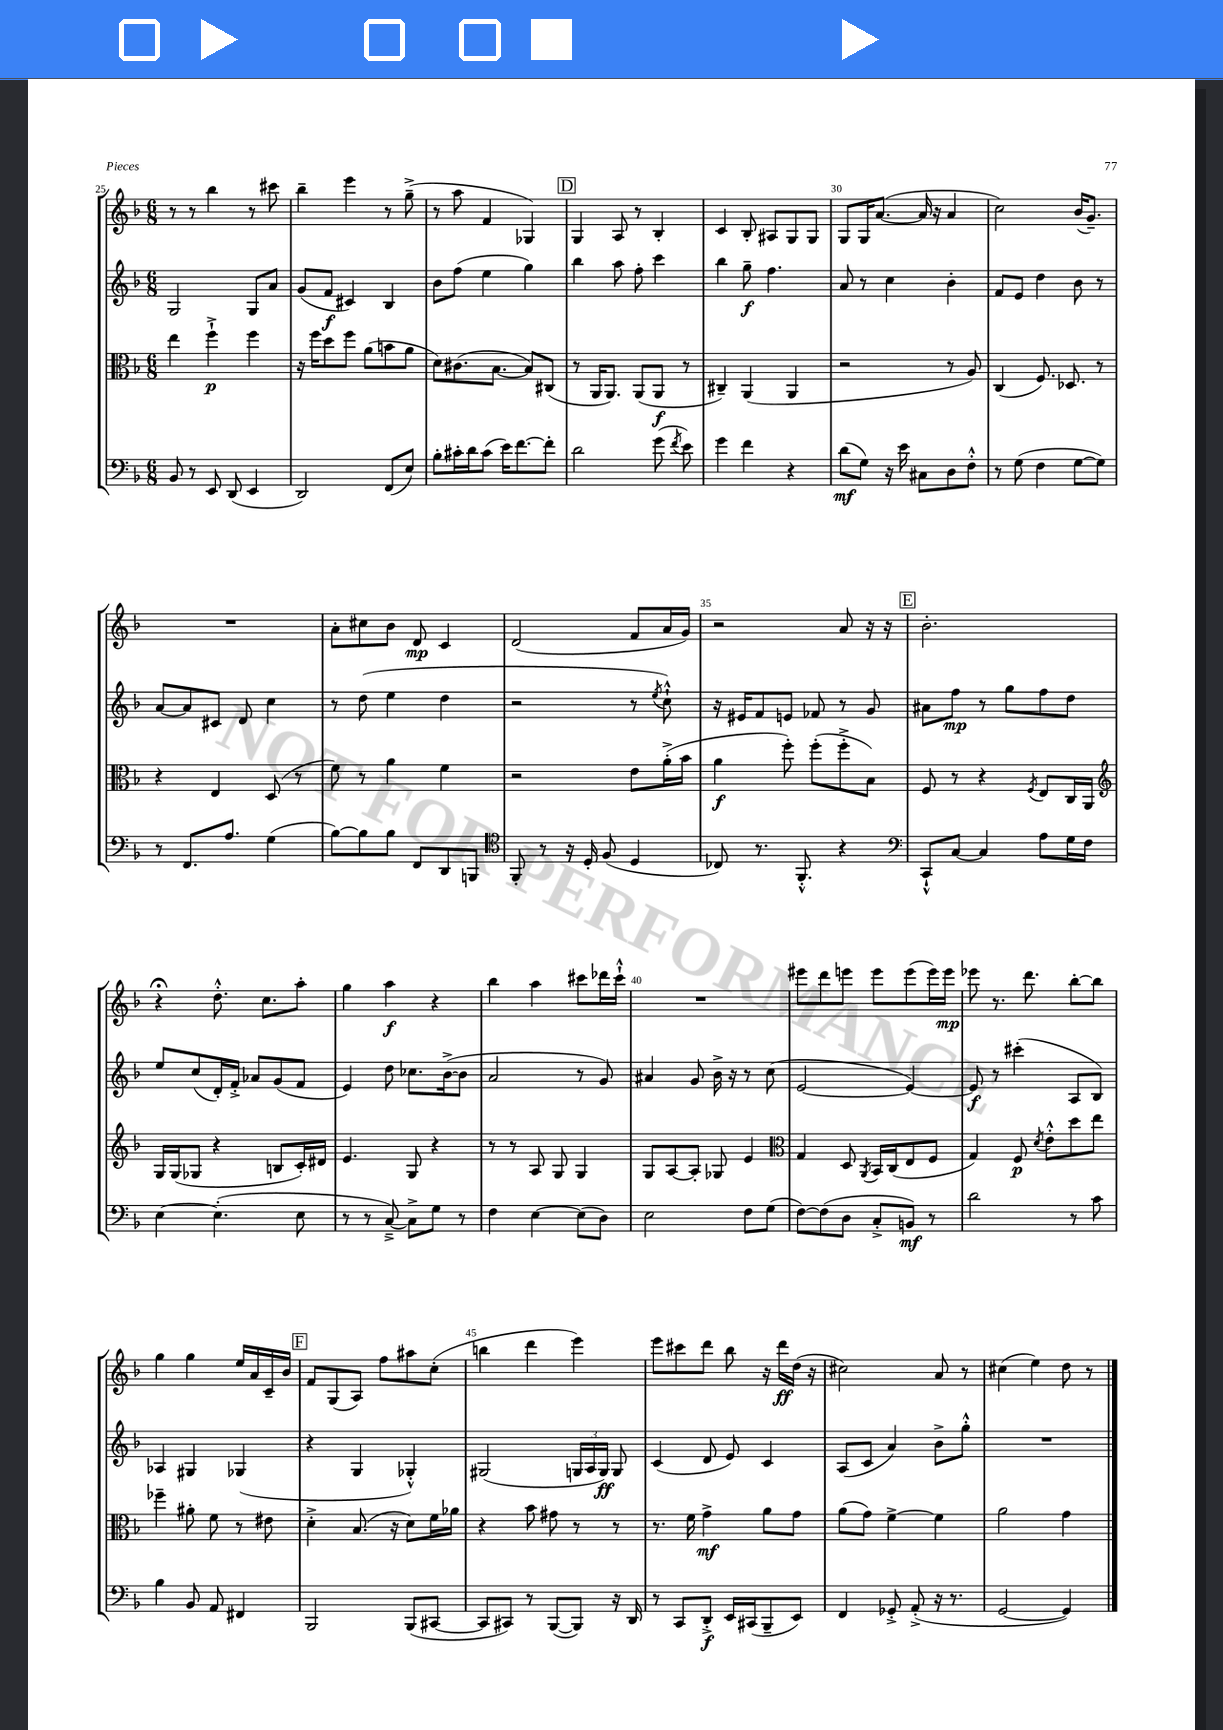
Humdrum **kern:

**kern	**kern	**kern	**kern
*staff4	*staff3	*staff2	*staff1
*clefF4	*clefC3	*clefG2	*clefG2
*k[b-]	*k[b-]	*k[b-]	*k[b-]
*M6/8	*M6/8	*M6/8	*M6/8
8BB-/	4ee\	2G/	8r
8r	.	.	8r
8EE/	4ff`^\	.	4bb-\
(8DD/	.	.	.
4EE/	4ff\	8G/L	8r
.	.	8a/J	8ccc#\
=	=	=	=
2DD/)	16r	(8g/L	4bb-~\
.	16ff\LK	.	.
.	8dd\	8f/J	.
.	8ff\J	4c#/)	4eee\
.	(8a\L	.	.
(8FF/L	8b\	4B-/	8r
8E/J)	8a\J	.	(8gg~^\
=	=	=	=
8B-'\L	8d\L)	8b-\L	8r
16c#'\L	(8.c#\	(8ff\J	8aa\
16d\J	.	.	.
(8c#\J	.	4ee\	4f/
.	[8.B-\J	.	.
16e\LK)	.	.	.
[8.f\	.	.	.
.	8B-/]L)	4gg\)	4G-/)
8f'\]J	(8C#/J	.	.
=	=	=	=
2d\	8r	4bb-\	4G/
.	16AA/LK	.	.
.	8.AA/J)	.	.
.	.	8aa\	8A/
.	(8AA/L	8ff'\	8r
(8g\	8AA/J	4ccc\	4B-'/
8qf/	.	.	.
8e\)	8r	.	.
=	=	=	=
4g\	4C#~/)	4bb-\	4c/
4f\	(4AA/	8gg~\	8B-'/
.	.	4.ff\	8A#/L
4r	4AA/	.	8G/
.	.	.	8G/J
=	=	=	=
(8d\L	2r	8a/	8G/L
8G\J)	.	8r	16G/K
.	.	.	([8.a/J
16r	.	4cc\	.
16e\	.	.	.
8C#\L	.	.	16a/]
.	.	.	16r
8D\	8r	4b-'\	4a/
8F'^^\J	8A/)	.	.
=	=	=	=
8r	(4C/	8f/L	2cc\)
(8G\	.	8e/J	.
4F\	8.F/)	4dd\	.
.	8.D-/	.	.
[8G\L	.	8b-\	(16b-/LK
.	.	.	8.g~/J)
8G\]J)	8r	8r	.
=	=	=	=
8r	4r	[8a/L	2.r
8.FF/L	.	8a/]	.
.	4E/	8c#/J	.
8.A/J	.	.	.
.	.	8d/	.
(4G\	(8D/	4cc\	.
.	8r	.	.
=	=	=	=
[8B-\L)	8f\)	8r	8a'\L
8B-\]	8r	(8dd\	8cc#\
8B-\J	4a\	4ee\	8b-\J
8FF/L	.	.	8d/
8DD/	4f\	4dd\	4c/
8BBB/J	.	.	.
=	=	=	=
*clefC4	*	*	*
8FF'/	2r	2r	(2d/
8r	.	.	.
16r	.	.	.
16D'/	.	.	.
(8F/	.	.	.
4D/	8e\L	8r	8f/L
.	.	8qee/	.
.	(16a'^\L	8cc`^^\)	16a/L
.	16b-\JJ	.	16g/JJ)
=	=	=	=
8C-/)	4a\	16r	2r
.	.	16e#/LK	.
8.r	.	8f/	.
.	8ff'\)	8e/J	.
8.FF'^^/	.	.	.
.	(8ff'\L	8f-/	.
4r	8ff'^\	8r	8a/
.	8B-\J)	8g/	16r
.	.	.	16r
=	=	=	=
*clefF4	*	*	*
8CC`^^/L	8F/	8a#\L	2.b-'\
[8C/J	8r	8ff\J	.
4C/]	4r	8r	.
.	.	8gg\L	.
.	8qF/	.	.
8A\L	8E/L	8ff\	.
16G\L	16C/L	8dd\J	.
16F\JJ	16AA/JJ	.	.
=	=	=	=
*	*clefG2	*	*
[4E\	16G/LL	8ee/L	4r;
.	(16G/J	.	.
.	8G-/J	(8cc/	.
(4.E'\]	4r	16d'/L)	8.dd'^^\
.	.	16f'^/JJ	.
.	.	8a-/L	.
.	.	.	8.cc\L
.	8B/L	(8g/	.
8E\	16c'/L)	8f/J	8aa'\J
.	16d#/JJ	.	.
=	=	=	=
8r	4.e/	4e/)	4gg\
8r	.	.	.
[8C~^/)	.	8dd\	4aa\
8C^\]L	8G/	8.cc-\L	.
8G\J	4r	.	4r
.	.	([16b-^\k	.
8r	.	8b-\]J	.
=	=	=	=
4F\	8r	2a/	4bb-\
.	8r	.	.
[4E\	8A/	.	4aa\
.	8G/	.	.
(8E\]L	4G/	8r	8ccc#\L
8D\J)	.	8g/)	16ddd-\L
.	.	.	16ccc#`^^\JJ
=	=	=	=
2E\	8G/L	4a#/	2.r
.	[8A/	.	.
.	8A'/]J	8g/	.
.	8G-/	16b-^\	.
.	.	16r	.
8F\L	4e/	8r	.
(8G\J	.	(8cc\	.
=	=	=	=
*	*clefC3	*	*
[8F\L)	4G/	[2e/	8eee#\L
(8F\]	.	.	8ddd\
8D\J	8D/	.	8eee\J
.	8qAA/	.	.
8C'^/L	16BB-/LL	.	8eee\L
.	(16C/J	.	.
8BB/J)	8E/	4e/_)	(8eee\
8r	8F/J	.	16eee\L)
.	.	.	16eee\JJ
=	=	=	=
2d\	4G/)	8e/]	8eee-\
.	.	8r	8.r
.	8F/	(4ccc#'\	.
.	.	.	8.ddd\
.	8qd/	.	.
.	8e'^^\L	.	.
8r	8dd\	8A/L	[8bb-'\L
8c\	8ee\J	8B-/J)	8bb-\]J
=	=	=	=
4B-\	4ff-~\	4A-/	4gg\
8BB-/	8a#'\	4G#/	4gg\
8AA/	8f\	.	.
4FF#/	8r	(4G-/	16ee/LL
.	.	.	16a/
.	8e#\	.	16c~/
.	.	.	16b-/JJ
=	=	=	=
2BBB-/	4d'^\	4r	8f/L
.	.	.	(8G/
.	(8.B-/	4G/	8A/J)
.	.	.	8ff\L
.	16r	.	.
(8BBB-/L	8d\L)	4G-'^^/)	8aa#\
[8CC#/J	16f\L	.	(8cc'\J
.	16a-\JJ	.	.
=	=	=	=
8CC#/]L	4r	(2G#/	4bb\
8CC#/J)	.	.	.
8r	8b-\	.	4ddd\
([8BBB-/L	8g#\	.	.
8BBB-/]J)	8r	24G/LL	4eee\)
.	.	24A/	.
.	.	24G/JJ)	.
16r	8r	8G/	.
16DD/	.	.	.
=	=	=	=
8r	8.r	(4c/	8eee\L
8CC/L	.	.	8ccc#\
.	16f\	.	.
8DD'^/J	4g^\	8d/	8ddd\J
16EE/LL	.	8e/)	8bb-\
(16CC#/J	.	.	.
8BBB-~/	8a\L	4c/	16r
.	.	.	16ddd\LL
8EE/J)	8g\J	.	(16dd\JJ
.	.	.	16r
=	=	=	=
4FF/	(8a\L	(8A/L	2cc#\)
.	8g\J)	8c/J	.
8GG-'^/	[4f^\	4a/)	.
(8AA'^/	.	.	.
16r	4f\]	8b-^\L	8a/
8.r	.	.	.
.	.	8gg'^^\J	8r
=	=	=	=
[2GG/	2a\	2.r	(4cc#\
.	.	.	4ee\)
4GG/])	4g\	.	8dd\
.	.	.	8r
==	==	==	==
*-	*-	*-	*-
